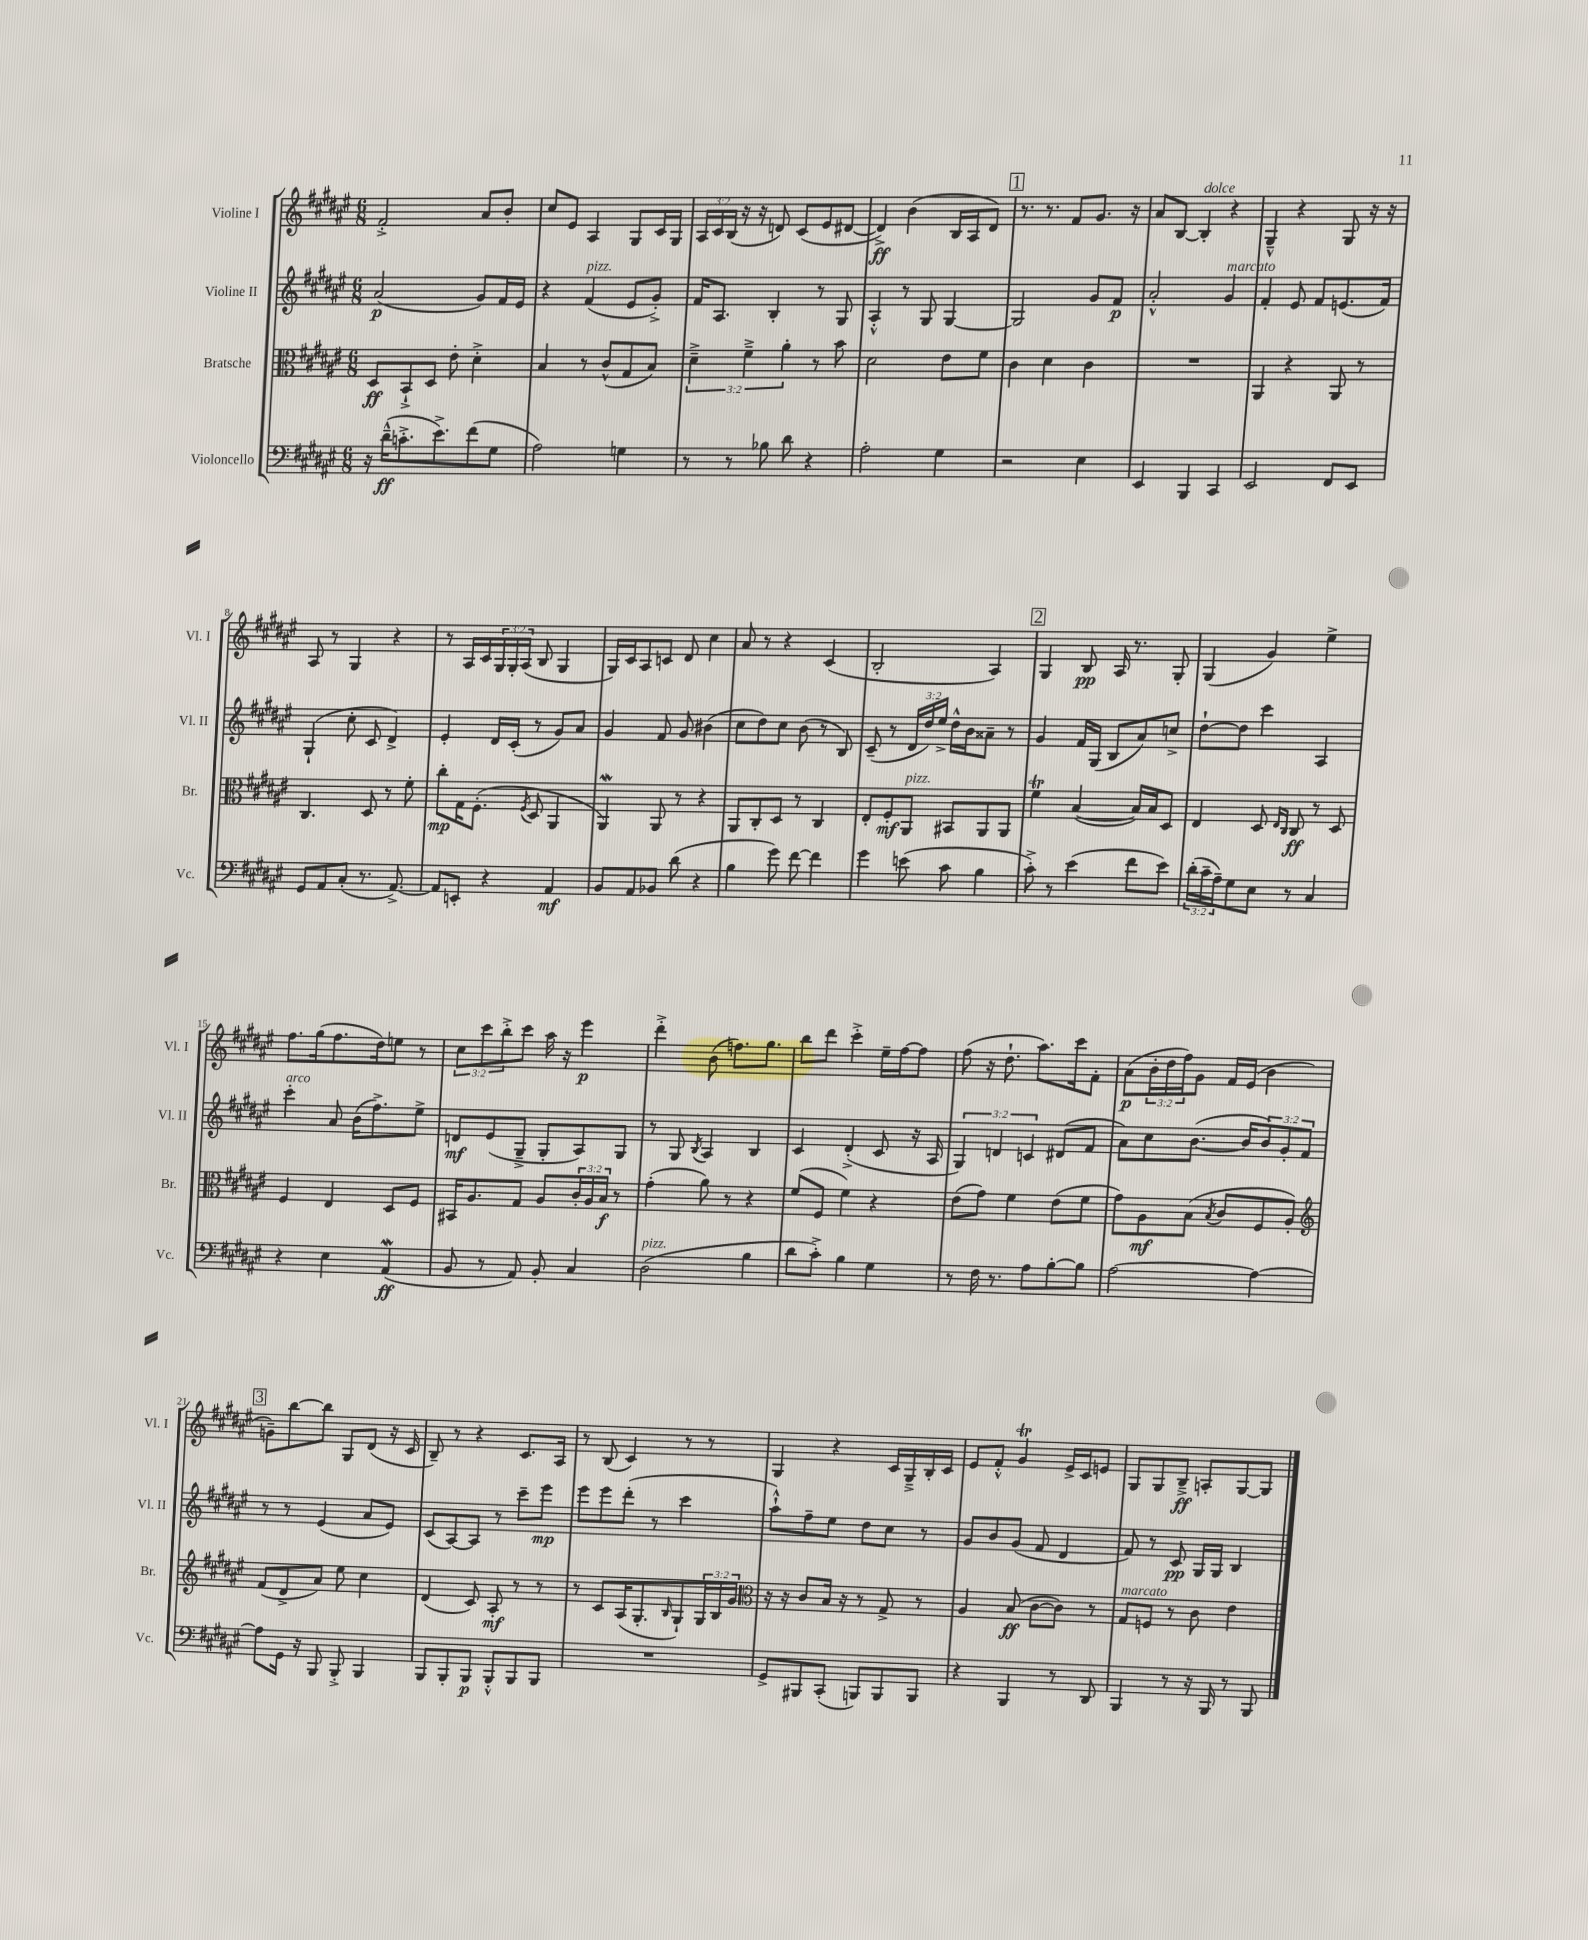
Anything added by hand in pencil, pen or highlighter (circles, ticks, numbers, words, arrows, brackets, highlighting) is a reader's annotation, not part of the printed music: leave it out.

**kern	**kern	**kern	**kern
*staff4	*staff3	*staff2	*staff1
*clefF4	*clefC3	*clefG2	*clefG2
*k[f#c#g#d#a#e#]	*k[f#c#g#d#a#e#]	*k[f#c#g#d#a#e#]	*k[f#c#g#d#a#e#]
*M6/8	*M6/8	*M6/8	*M6/8
16r	8D#	(2a#	2f#'^
(16d#~^^	.	.	.
8.c'^	8BB`^	.	.
.	8D#	.	.
8.e#^)	.	.	.
.	8e#'	.	.
(8f#	4d#'^	8g#)	8a#
8G#	.	16f#	8b'
.	.	16e#	.
=	=	=	=
2A#)	4B	4r	8cc#
.	.	.	8e#
.	8r	(4f#	4A#
.	(8c#^^	.	.
4G	8G#	8e#	8G#
.	8B)	8g#'^)	16c#
.	.	.	16G#
=	=	=	=
8r	6d#~^	16f#	24A#
.	.	.	24c#
.	.	8.A#	.
.	.	.	(24B
8r	.	.	16r
.	6f#~^	.	.
.	.	.	16r
8B-	.	4B'	8d)
.	6a#'	.	.
8d#	.	.	(8c#
4r	8r	8r	8e#
.	8b	8G#	[8d#
=	=	=	=
2A#'	2d#	4A#'^^	4d#^])
.	.	8r	(4b
.	.	8G#	.
4G#	8e#	[4G#	16B
.	.	.	16A#
.	8f#	.	8d#)
=	=	=	=
2r	4c#	2G#]	8.r
.	.	.	8.r
.	4d#	.	.
.	.	.	8f#
4E#	4c#	8g#	8.g#
.	.	8f#	.
.	.	.	16r
=	=	=	=
4EE#	2.r	2a#'^^	8a#
.	.	.	[8B
4BBB	.	.	4B']
4CC#	.	4g#	4r
=	=	=	=
2EE#	4AA#	4f#'	4G#~^^
.	4r	8e#	4r
.	.	8f#	.
8FF#	8AA#	(8.e	8G#
8EE#	8r	.	16r
.	.	16f#)	16r
=	=	=	=
8GG#	4.C#	(4G#`	8A#
8AA#	.	.	8r
(8C#'	.	8cc#'	4G#
8.r	8D#	8c#	.
.	8r	4d#^)	4r
[8.AA#^)	.	.	.
.	8f#'	.	.
=	=	=	=
8AA#]	8cc#'	4e#'	8r
8EE'	16G#	.	16A#
.	(8.F#'	.	16c#
4r	.	16d#	24G#
.	.	.	24G#'
.	.	(16c#'	.
.	.	.	(24A#
.	8qF#	.	.
.	8D#	8r	8B
4AA#	4AA#	8g#)	4G#
.	.	8a#	.
=	=	=	=
8BB	4AA#)	4g#	16G#)
.	.	.	16c#
8AA#	.	.	8A#
8BB-	8AA#	8f#	8c
(8d#	8r	8g#	8d#
4r	4r	(4b#	4cc#
=	=	=	=
4B	8AA#	8cc#	8a#
.	8C#'	8dd#)	8r
8g#)	8D#	8cc#	4r
[8f#	8r	(8b	.
4f#]	4C#	8r	(4c#
.	.	8B)	.
=	=	=	=
4g#	8E#'	(8c#~	2B'
.	8F#'	8r	.
(8e	8AA#	24d#	.
.	.	24dd#)	.
.	.	24ee#^	.
8c#	8BB#	16dd#^^	.
.	.	16b	.
4B	8AA#	8a##~	4A#)
.	8AA#	8r	.
=	=	=	=
8c#'^)	4f#	4g#	4G#
8r	.	.	.
(4e#	([4B	16f#	8B
.	.	(16G#	.
.	.	8B	16A#
.	.	.	8.r
8f#	16B])	8a#)	.
.	16B	.	.
8e#)	8D#	8cc^	8G#'
=	=	=	=
(24d#'	4E#	[8dd#`	(4G#
24c#~	.	.	.
24A#~)	.	.	.
8G#	.	8dd#]	.
8E#	8D#	4ccc#	4g#)
.	16qqE#	.	.
.	16qqC#	.	.
8r	8C#	.	.
4C#	8r	4A#	4ee#^
.	8D#	.	.
=	=	=	=
4r	4F#	4ccc#'	8.ff#
.	.	.	(16gg#
4E#	4E#	8a#	8.ff#
.	.	(16b	.
.	.	8.ff#^)	16dd#)
(4AA#	8D#	.	8ee
.	8F#	8ee#^	8r
=	=	=	=
8BB	16BB#	8d	12cc#
.	8.A#	.	.
.	.	.	12ccc#
8r	.	(8e#	.
.	.	.	12bb'^
8AA#)	8G#	8G#~^	8ccc#
8BB'	8A#	8G#'	16aa#
.	.	.	16r
4C#	24c#'	8A#)	4eee#
.	24A#	.	.
.	24B	.	.
.	8r	8G#	.
=	=	=	=
(2D#	(4g#'	8r	4ddd#'^
.	.	8G#	.
.	.	8qB	.
.	8a#)	4A#	(8b
.	8r	.	8.ff)
4B	4r	4B	.
.	.	.	8.gg#
=	=	=	=
8d#	(8f#	4c#	8bb
8c#'^)	8F#	.	8ddd#
4B	4f#)	(4d#'^	4ccc#'^
4G#	4r	8c#	16ee#~
.	.	.	[16ff#
.	.	16r	8ff#]
.	.	16A#	.
=	=	=	=
8r	(8e#	6G#)	(8ff#
16F#	8g#)	.	16r
.	.	6d	.
8.r	.	.	8.dd#`
.	4f#	.	.
.	.	6c	.
8A#	.	.	8.aa#)
[8B'	(8e#	(8d#	.
.	.	.	16ccc#
8B]	8f#	8f#	8f#'
=	=	=	=
[2A#	8g#)	8a#)	(8a#
.	8A#	8cc#	24b'
.	.	.	24dd#
.	.	.	24ff#)
.	(8B	([8.b	8g#
.	8qB	.	.
.	8c#	.	16f#
.	.	16b]	(16e#
4A#_	8F#	12b)	4b
.	.	12g#'	.
.	8A#')	.	.
.	.	12f#	.
=	=	=	=
*	*clefG2	*	*
8A#]	(8f#	8r	8g~)
16GG#	8d#^	8r	[8bb
16r	.	.	.
8BBB	8a#)	(4e#	8bb]
8BBB'^	8ee#	.	8G#
4BBB	4cc#	8a#	(8d#
.	.	8e#)	16r
.	.	.	16c#
=	=	=	=
8BBB	(4d#	(8c#	8B~)
8BBB'	.	[8A#)	8r
8BBB	8c#)	8A#]	4r
8BBB'^^	8A#'	8r	.
8BBB	8r	8ccc#~	8.c#
8BBB	8r	8eee#	.
.	.	.	16A#
=	=	=	=
2.r	8r	8eee#	8r
.	8c#	8eee#	(8B
.	(16A#	(8ddd#'	4c#)
.	8.G#'	.	.
.	.	8r	.
.	16qqB	.	.
.	8G#`)	4ccc#	8r
.	24G#	.	8r
.	24B	.	.
.	24g#	.	.
=	=	=	=
*	*clefC3	*	*
8GG#^	16r	8aa#`^^)	4G#
.	16r	.	.
8BBB#	8c#	8ff#~	.
(8CC#'	16B	8ee#	4r
.	16r	.	.
8BBB)	8r	8dd#	.
8BBB	8G#^	8cc#	16c#
.	.	.	16G#~^
8BBB	8r	8r	16B'
.	.	.	16c#
=	=	=	=
4r	4A#	8g#	8e#
.	.	8b	8f#'^^
4BBB	(8B	(8g#	4g#
.	[8c#	8f#	.
8r	8c#])	4d#	16e#^
.	.	.	16c#
8DD#	8r	.	8e
=	=	=	=
4BBB	8G#	8f#)	8G#
.	8F	8r	8G#
8r	8r	8c#	8B~^
16r	8c#	16G#	8A'
16BBB	.	16G#	.
8r	4e#	4B	[8G#
8BBB	.	.	8G#]
==	==	==	==
*-	*-	*-	*-
